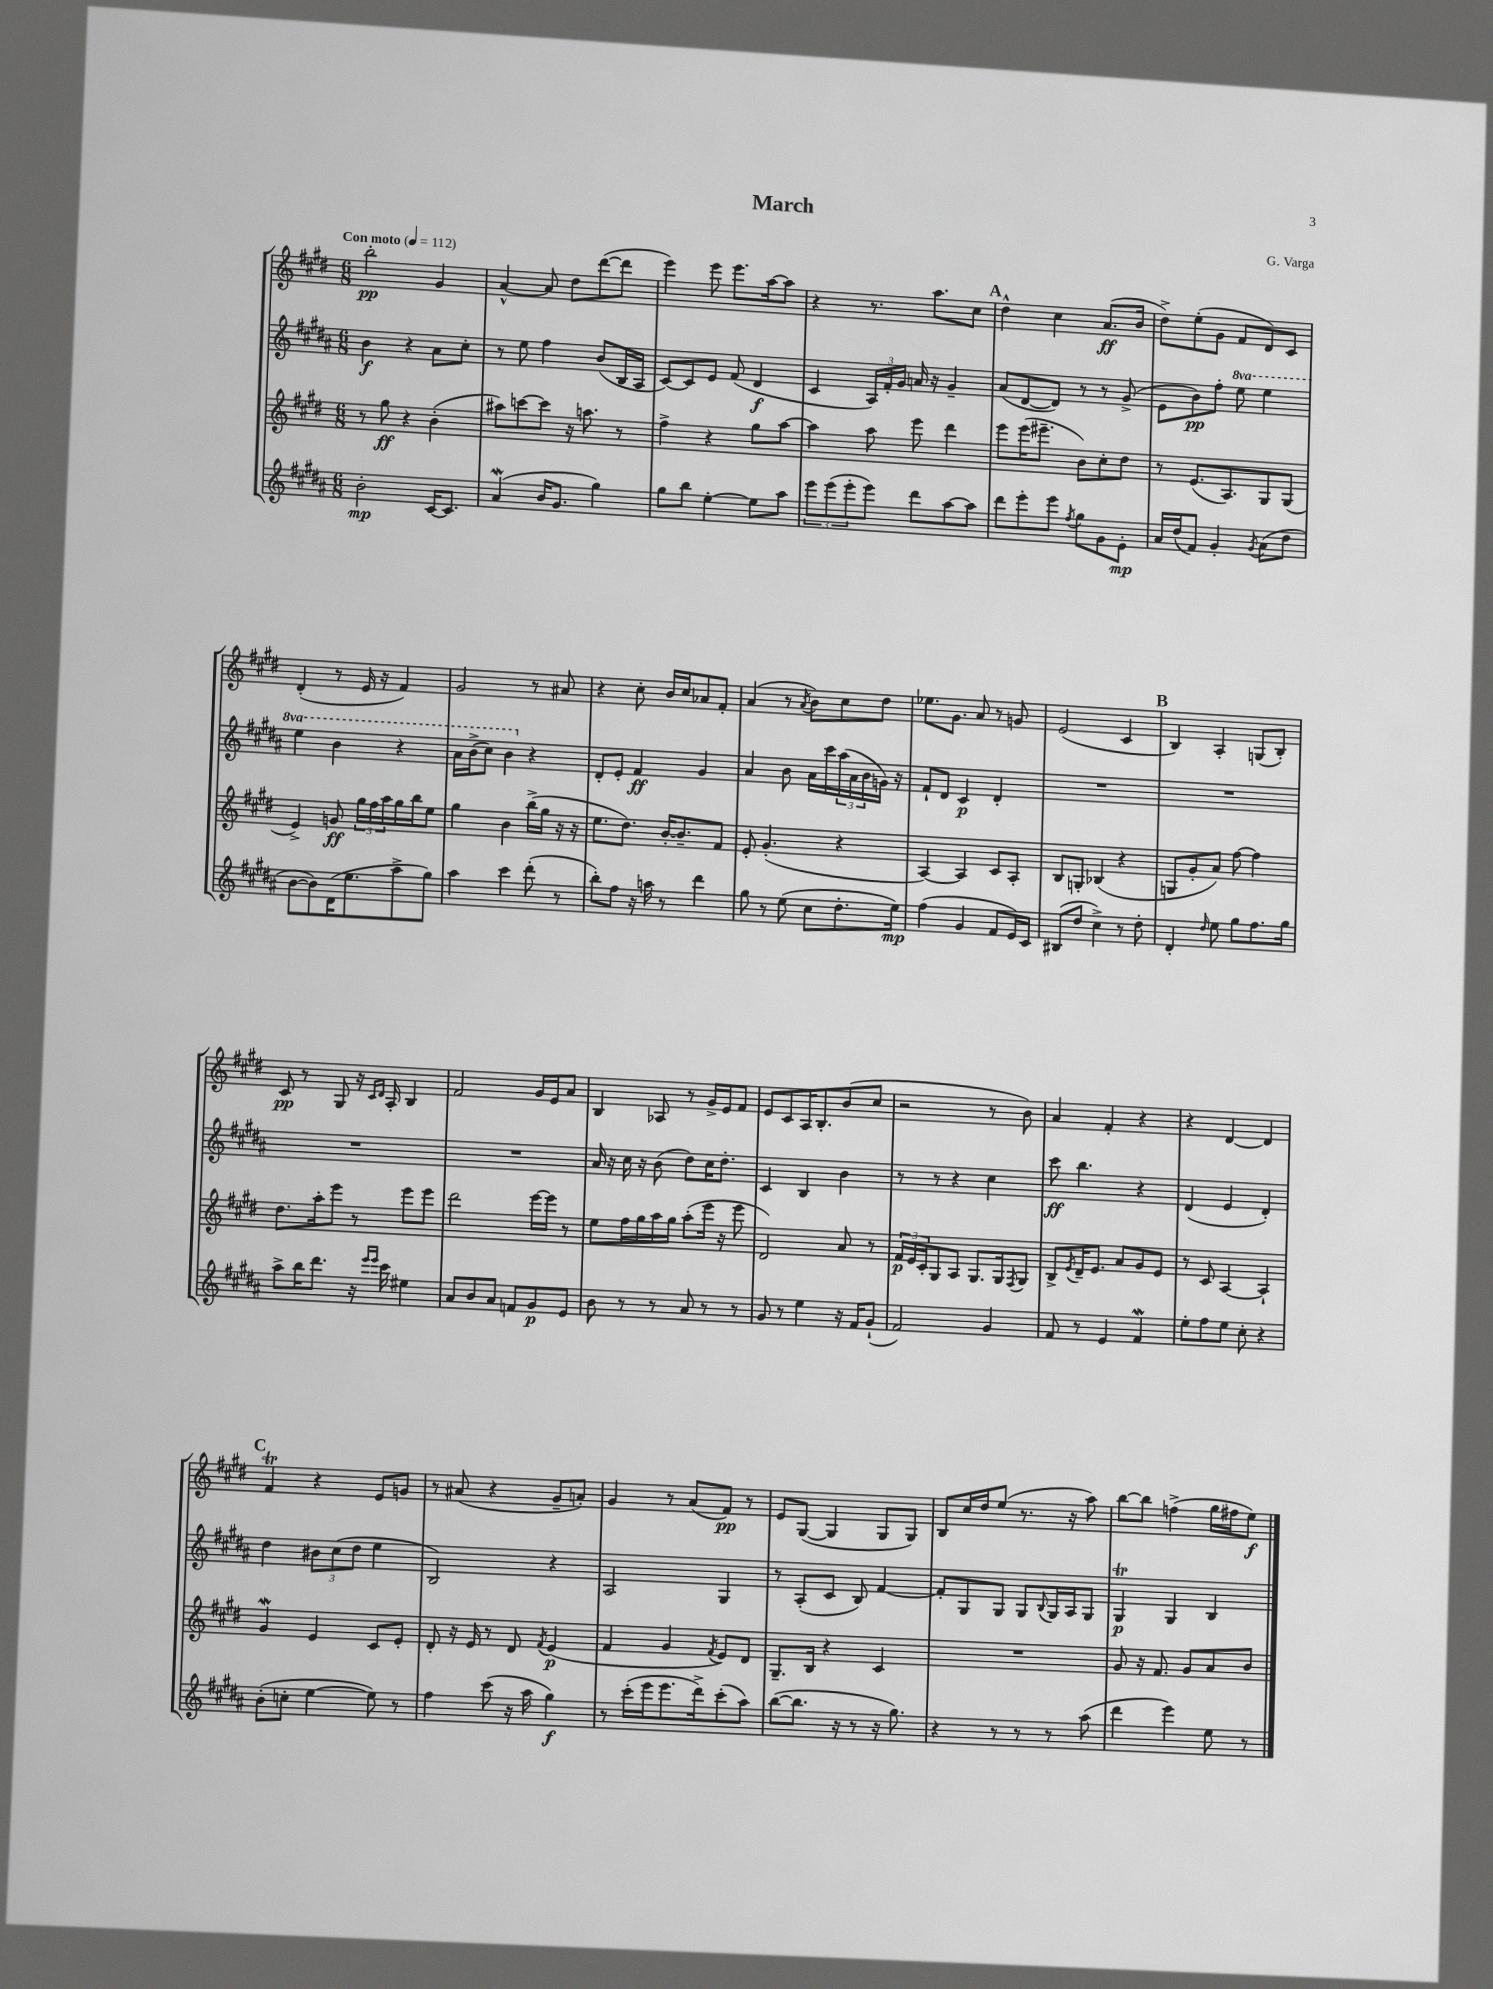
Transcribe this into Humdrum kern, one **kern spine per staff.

**kern	**kern	**kern	**kern
*staff4	*staff3	*staff2	*staff1
*clefG2	*clefG2	*clefG2	*clefG2
*k[f#c#g#d#a#]	*k[f#c#g#d#]	*k[f#c#g#d#a#]	*k[f#c#g#d#]
*M6/8	*M6/8	*M6/8	*M6/8
*MM112	*MM112	*MM112	*MM112
2b'\	8r	4b\	2bb'\
.	8gg#\	.	.
.	4r	4r	.
[16c#/LK	(4b'\	8a#\L	4g#/
8.c#/]J	.	.	.
.	.	8cc#'\J	.
=	=	=	=
(4a#/	8aa#\L)	8r	[4a^^/
.	[8ccc\	8ee\	.
16b/LK	8ccc\]J	4ff#\	8a/]
8.g#/J	.	.	.
.	16r	.	8dd#\L
.	8.aa\	.	.
4gg#\)	.	(8b/L	([8ddd#\
.	8r	16B/L	8ddd#\]J
.	.	16A#/JJ	.
=	=	=	=
8gg#\L	4ff#^\	[8c#/L)	4eee\)
8bb\J	.	8c#/]	.
[4ee'\	4r	8e/J	8eee\
.	.	(8f#/	8.eee\L
8ee\]L	8gg#\L	4d#/	.
.	.	.	[16aa\k
8aa#\J	[8aa\J	.	8aa\]J
=	=	=	=
12eee\L	4aa\]	4c#/	4r
(12eee\	.	.	.
12eee'\	.	.	.
8eee\J)	8aa\	24A#/LL)	8.r
.	.	24f#'/	.
.	.	24g#/JJ	.
8ddd#\L	8eee\	16a/	.
.	.	16r	8.aa\L
[8aa#\	4ddd#\	4g#~/	.
8aa#\]J	.	.	8cc#\J
=	=	=	=
8ddd#\L	8eee\L	(8a#/L	4dd#^^\
8eee'\	(16eee\K	[8d#/	.
.	8.eee#~\J	.	.
8eee\J	.	8d#/]J)	4cc#\
8qff#/	.	.	.
8gg#\L	8b\L)	8r	.
8g#\	8cc#'\	8r	(8.a/L
8e'\J	8dd#\J	(8g#^/	.
.	.	.	16b/Jk
=	=	=	=
16a#/LL	8r	8e\L	8dd#^\L)
(16dd#/J	.	.	.
8f#/J)	(8.e/L	8b\)	(8ee'\
4g#'/	.	8ff#'\J	8g#\J
.	8.A/)	.	.
.	.	8eee\	8f#/L
8qg#/	.	.	.
(8a#\L	8G#/	4eee\	8d#/)
8dd#\J	(8G#/J	.	8c#/J
=	=	=	=
[8b\L	4e^/)	4eee\	(4d#'/
8b\])	.	.	.
(16d#\K	8g/	4bb\	8r
8.ee\	.	.	.
.	24gg#\LL	.	16e/
.	24ff#\	.	.
.	.	.	16r
.	24aa\	.	.
8aa#^\	16gg#\	4r	4f#/)
.	16bb\J	.	.
8gg#\J)	8ee\J	.	.
=	=	=	=
4aa#\	4gg#\	16aa#\LL	2g#/
.	.	(16bb^\J	.
.	.	8ccc#\J)	.
4ccc#\	4b\	4bb\	.
(8ddd#'\	(16bb^\LL	4r	8r
.	16gg#\JJ	.	.
8r	16r	.	8a#/
.	16r	.	.
=	=	=	=
8bb'\L)	8.ee\L	8d#'/L	4r
8ff#\J	.	8e'/J	.
.	8.dd#\J)	.	.
16r	.	4f#/	8cc#'\
16aa\	.	.	.
8r	[16b'/LK	.	16b/LL
.	8.b~/]	.	16cc#/J
4ddd#\	.	4g#/	8a-/
.	8f#/J	.	8f#'/J
=	=	=	=
8gg#\	8e'/	4a#/	(4a/
8r	(4.g#'/	.	.
(8ee\	.	8b\	8r
.	.	.	8qa/
8cc#\L	.	16a#\LL	8b\L)
.	.	16ccc#\	.
8.dd#'\	4r	(24aa#\	8cc#\
.	.	24a#\	.
.	.	24b\	.
.	.	16g\JJ)	8dd#\J
16ee\Jk)	.	16r	.
=	=	=	=
(4ff#\	[4A/)	8f#`/L	8.ee-\L
.	.	8d#/J	.
.	.	.	8.g#\J
4g#/	4A/]	4c#/	.
.	.	.	8a/
8f#/L	8c#/L	4d#'/	8r
16e/L)	8A'/J	.	8g/
16c#/JJ	.	.	.
=	=	=	=
(8B#/L	8B/L	2.r	(2e/
8dd#/J	8G'/J	.	.
4cc#^\)	(4B-/	.	.
8r	4r	.	4c#/
8dd#'\	.	.	.
=	=	=	=
4d#'/	8G/L	2.r	4B/)
.	8g#'/	.	.
16qqdd#/	.	.	.
8ee\	8a/J)	.	4A'/
8gg#\L	[8ff#\	.	.
8.ff#\	4ff#\]	.	(8G/L
.	.	.	8B'/J)
16gg#\Jk	.	.	.
=	=	=	=
8aa#^\L	8.dd#\L	2.r	8c#/
16bb\K	.	.	8r
8.ddd#\J	16aa'\k	.	.
.	8eee\J	.	8G#/
16r	8r	.	16r
16qqeee/LL	.	.	16qqc#/LL
16qqeee/JJ	.	.	16qqd#/JJ
16ccc#\	.	.	16A'/
4ee#\	8eee\L	.	4B/
.	8eee\J	.	.
=	=	=	=
8a#/L	2ddd#\	2.r	2f#/
8b/	.	.	.
8a#/J	.	.	.
8f/L	.	.	.
8g#/	[16eee\LL	.	16g#/LL
.	16eee\]JJ	.	16e/J
8e/J	8r	.	8a/J
=	=	=	=
8b\	8ee\L	16a#/	4B/
.	.	16r	.
8r	16ff#\L	16cc#\	.
.	16gg#\	16r	.
8r	16aa\	(8b\	8A-/
.	16gg#\JJ	.	.
8a#/	(8aa'\L	8dd#\L)	8r
8r	16eee\Jk	16cc#\K	16g#^/LL
.	16r	8.dd#'\J	16e/J
8r	8eee\	.	8f#/J
=	=	=	=
8g#/	2d#/)	4c#/	8e/L
8r	.	.	8c#/
4ee\	.	4B/	16A/K
.	.	.	8.B'/
16r	8a/	4b\	(8b/
16f#/LK	.	.	.
(8g#`/J	8r	.	8cc#/J
=	=	=	=
2f#/)	24f#/LL	8r	2r
.	24e/	.	.
.	24c#'/J	.	.
.	8G#/	8r	.
.	8A/J	4r	.
.	8.G#/L	.	.
4g#/	.	4cc#\	8r
.	16G#/k	.	.
.	8qF#/	.	.
.	8G#/J	.	8b\)
=	=	=	=
8f#/	8B^/L	8ccc#\	4a/
.	8qe/	.	.
8r	16d#~/K	4.bb\	.
.	8.e/J	.	.
4e/	.	.	4f#'/
.	8a/L	.	.
4f#/	8g#/	4r	4r
.	8e/J	.	.
=	=	=	=
8ee'\L	8r	(4d#/	4r
8ff#\	8c#/	.	.
8ee\J	[4A/	4e/	[4d#/
8cc#'\	.	.	.
4r	4A`/]	4d#'/)	4d#/]
=	=	=	=
(8b'\L	4g#/	4dd#\	4f#/
8cc'\J	.	.	.
[4ee\	4e/	12b#\L	4r
.	.	(12cc#\	.
.	.	12dd#\J	.
8ee\])	8c#/L	4ee\	8e/L
8r	8e'/J	.	8g/J
=	=	=	=
4ff#\	8d#'/	2B/)	8r
.	16r	.	(8a#/
.	16e/	.	.
(8ccc#\	8r	.	4r
16r	8d#/	.	.
16aa#\	.	.	.
.	8qf#/	.	.
4gg#\)	(4e/	4r	8g#~/L
.	.	.	8a'/J)
=	=	=	=
8r	4f#/	2A#/	4g#/
(16ccc#'\LL	.	.	.
16eee\J	.	.	.
8.eee\	4g#/	.	8r
.	.	.	(8a/L
16ddd#^\k)	.	.	.
.	8qf#/	.	.
(8ccc#'\	8e/L)	4G#/	8f#/J)
8aa#\J)	8d#/J	.	8r
=	=	=	=
([8bb\L	8.G#~/L	8r	8e/L
8.bb\]J	.	(8A#'/L	([8G#/J
.	16B/Jk	.	.
.	4r	8c#/J	4G#/]
16r	.	.	.
8r	.	8B/)	.
16r	4c#/	[4f#/	8G#/L
8.gg#\)	.	.	.
.	.	.	8G#/J)
=	=	=	=
4r	2.r	8f#'/]L	8B/L
.	.	8G#/	16cc#/L
.	.	.	16dd#/J
8r	.	8G#/J	(8ee/J
8r	.	8G#/L	8.r
.	.	8qqB/	.
8r	.	16G#/L	.
.	.	16A#/J	16r
(8aa#\	.	8G#/J	8aa\)
=	=	=	=
4ddd#\	8g#/	4G#/	[8bb\L
.	16r	.	8bb\]J
.	8.f#/	.	.
4eee\)	.	4G#/	(4ff^\
.	8g#/L	.	.
8ee\	8a/	4B/	16gg#\LL
.	.	.	16ff#\J
8r	8b/J	.	8ee\J)
==	==	==	==
*-	*-	*-	*-
